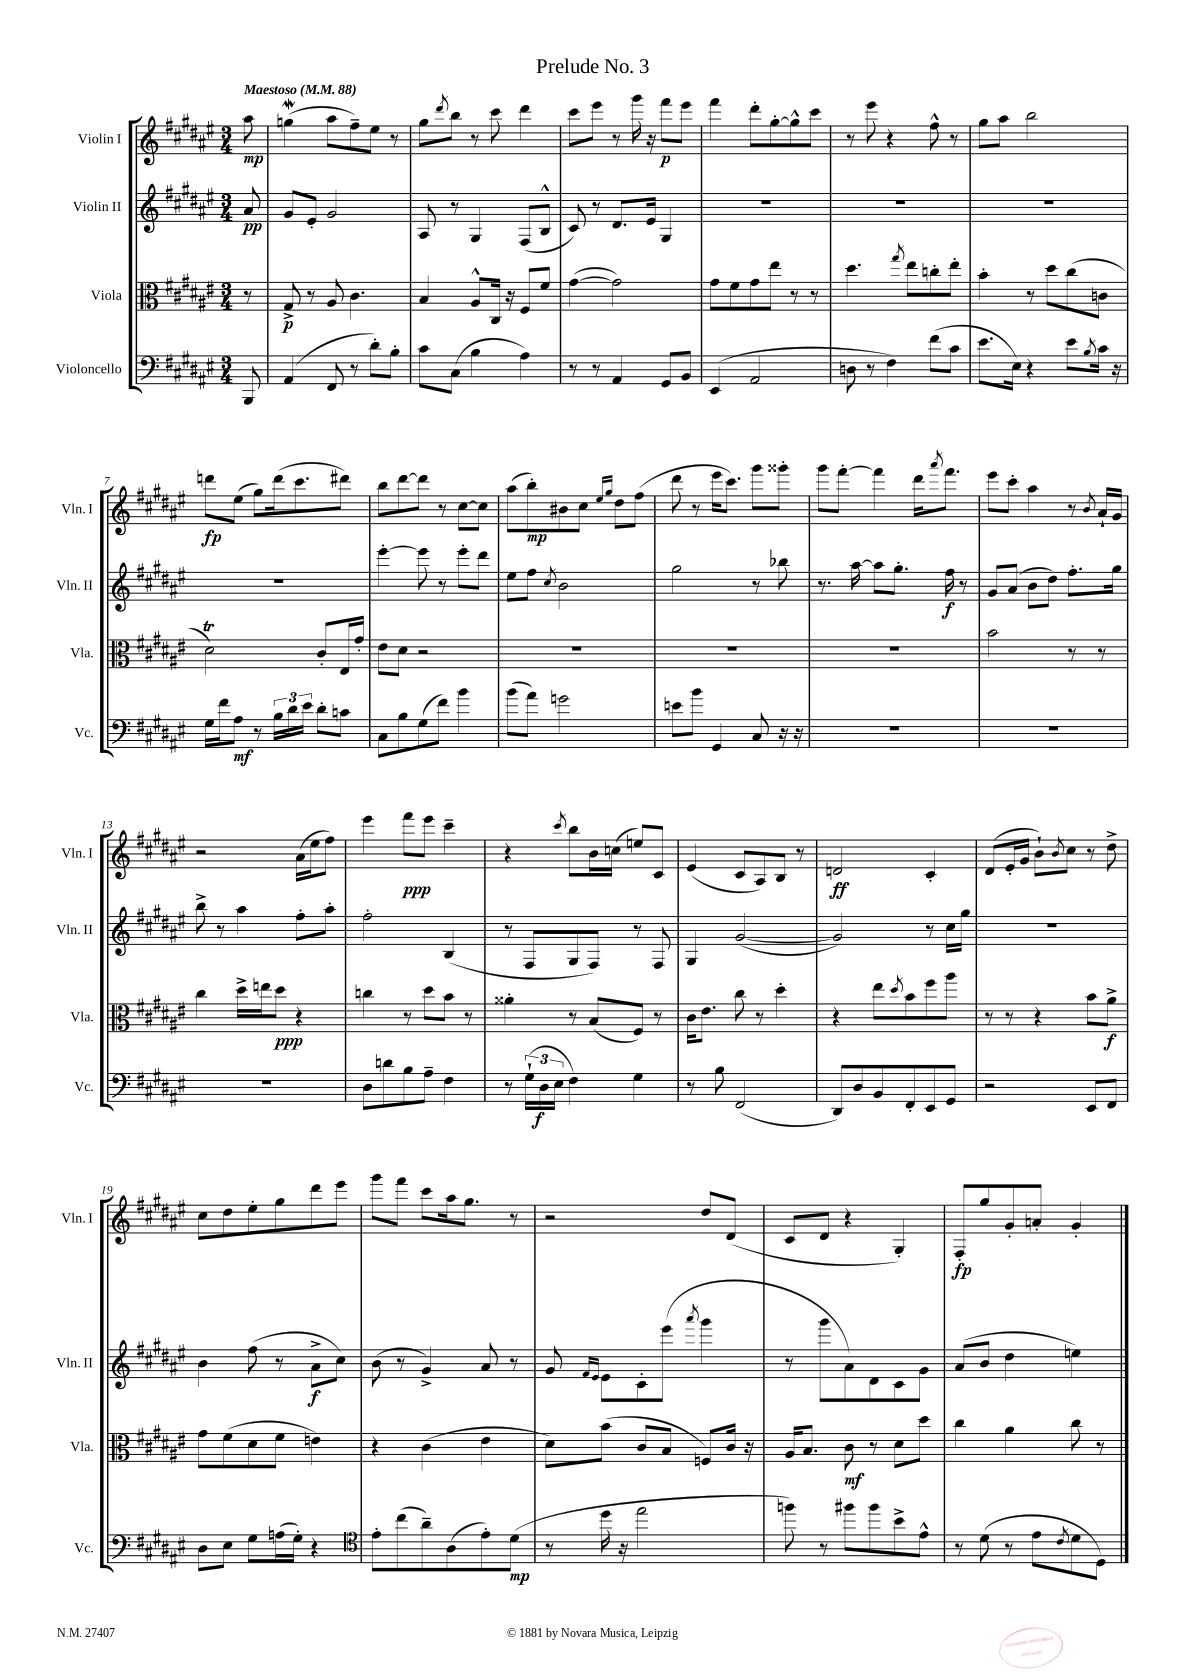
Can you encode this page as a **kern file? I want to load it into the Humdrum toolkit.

**kern	**kern	**kern	**kern
*staff4	*staff3	*staff2	*staff1
*clefF4	*clefC3	*clefG2	*clefG2
*k[f#c#g#d#a#e#]	*k[f#c#g#d#a#e#]	*k[f#c#g#d#a#e#]	*k[f#c#g#d#a#e#]
*M3/4	*M3/4	*M3/4	*M3/4
*MM88	*MM88	*MM88	*MM88
8BBB/	8r	8a#/	8aa#\
=	=	=	=
(4AA#/	8G#^/	8g#/L	(4gg\
.	8r	8e#'/J	.
8FF#/	8A#/	2g#/	8aa#\L
8r	4.c#\	.	8ff#~\)
8d#'\L)	.	.	8ee#\J
8B'\J	.	.	8r
=	=	=	=
8c#\L	4B/	8A#/	8gg#\L
.	.	.	8qddd#/
(8C#\J	.	8r	8bb\J
4B\	8A#^^/L	4G#/	8r
.	16C#/Jk	.	8ccc#\
.	16r	.	.
4A#\)	8F#/L	(8F#/L	4ddd#\
.	8f#/J	8B^^/J	.
=	=	=	=
8r	([4g#\	8c#/)	8ccc#\L
8r	.	8r	8eee#\J
4AA#/	2g#\])	8.d#/L	8r
.	.	.	16ggg#\
.	.	16e#/Jk	16r
8GG#/L	.	4G#/	8fff#\L
8BB/J	.	.	8eee#\J
=	=	=	=
(4EE#/	8g#\L	2.r	4fff#\
.	8f#\	.	.
2AA#/	8g#\	.	8ddd#'\L
.	8ee#\J	.	[8gg#'\
.	8r	.	8gg#^^\]
.	8r	.	8ccc#\J
=	=	=	=
8D\	4.dd#\	2.r	8r
8r	.	.	8eee#\
4F#\)	.	.	4r
.	8qgg#/	.	.
.	8ee#\L	.	.
(8f#\L	8cc'\	.	8ff#^^\
8c#\J	8ee#'\J	.	8r
=	=	=	=
8.e#\L	4b'\	2.r	8gg#\L
.	.	.	8aa#\J
16E#\Jk)	.	.	.
4r	8r	.	2bb\
.	8dd#\L	.	.
8e#\L	(8cc#\	.	.
8qB/	.	.	.
16c#\Jk	8c\J	.	.
16r	.	.	.
=	=	=	=
16G#\LL	2d#\)	2.r	8ddd\L
16f#\J	.	.	.
8A#\J	.	.	(8ee#\J
8r	.	.	8gg#\L)
24B\LL	.	.	(16ddd\k
24d#\	.	.	.
.	.	.	8.ccc#\
24e#\JJ	.	.	.
8d#'\L	8c#'/L	.	.
8c\J	16E#/L	.	8ddd#\J)
.	16g#'/JJ	.	.
=	=	=	=
8C#\L	8e#\L	[4eee#'\	8bb\L
8B\	8d#\J	.	[8ddd#\
(8G#\	2r	8eee#\]	8ddd#\]J
8f#\J)	.	8r	8r
4b\	.	8eee#'\L	[8cc#\L
.	.	8ddd#\J	8cc#\]J
=	=	=	=
(8b\L	2.r	8ee#\L	(8aa#\L
8a#\J)	.	8ff#\J	8bb'\)
.	.	8qcc#/	.
2g\	.	2b\	8b#\
.	.	.	8cc#\J
.	.	.	16qqee#/LL
.	.	.	16qqgg#/JJ
.	.	.	8dd#\L
.	.	.	(8ff#\J
=	=	=	=
8e\L	2.r	2gg#\	8ddd#\
8b\J	.	.	8r
4GG#/	.	.	16eee#\LK
.	.	.	8.ccc#\J)
8C#/	.	8r	8ggg#\L
16r	.	8bb-\	8ggg##'\J
16r	.	.	.
=	=	=	=
2.r	2.r	8.r	8ggg#\L
.	.	.	[8fff#'\J
.	.	[16aa#\	.
.	.	8aa#\]L	4fff#\]
.	.	8.gg#'\J	.
.	.	.	16ddd#\LK
.	.	.	8qaaa#/
.	.	16ff#\	8.fff#\J
.	.	8r	.
=	=	=	=
2.r	2b\	8g#/L	8eee#\L
.	.	(8a#/J	8ccc#'\J
.	.	8b\L	4aa#\
.	.	8dd#\J)	.
.	8r	8.ff#'\L	8r
.	.	.	8qb/
.	8r	.	16a#`/LL
.	.	16gg#\Jk	16g#/JJ
=	=	=	=
2.r	4cc#\	8bb^\	2r
.	.	8r	.
.	16dd#^\LL	4aa#\	.
.	16ee\J	.	.
.	8dd#\J	.	.
.	4r	8ff#'\L	(16a#\LL
.	.	.	16ee#\J
.	.	8aa#'\J	8ff#\J)
=	=	=	=
8D#\L	4cc\	2ff#'\	4eee#\
8d\	.	.	.
8B\	8r	.	8fff#\L
8A#~\J	8dd#\L	.	8eee#\J
4F#\	8b\J	(4B/	4ccc#~\
.	8r	.	.
=	=	=	=
8r	4a##'\	8r	4r
(24G#`\LL	.	8F#/L	.
24D#\	.	.	.
24E#\JJ	.	.	.
.	.	.	8qccc#/
4F#\)	8r	8G#/	8bb\L
.	(8B/L	8F#/J)	16b\L
.	.	.	(16cc\JJ
4G#\	8F#/J)	8r	8ee/L)
.	8r	8F#/	8c#/J
=	=	=	=
8r	16c#\LK	4G#/	(4e#/
.	8.e#\J	.	.
8B\	.	.	.
(2FF#/	8cc#\	([2g#/	8c#/L
.	8r	.	8A#/)
.	4dd#'\	.	8B/J
.	.	.	8r
=	=	=	=
8DD#/L)	4r	2g#/])	2d/
8D#/	.	.	.
8BB/	8ee#\L	.	.
.	8qdd#/	.	.
8FF#'/	8b\	.	.
8EE#/	8ff#\	8r	4c#'/
8GG#/J	8aa#\J	16cc#\LL	.
.	.	16gg#\JJ	.
=	=	=	=
2r	8r	2.r	(8d#/L
.	8r	.	16e#'/L
.	.	.	16g#/JJ
.	4r	.	8b`\L)
.	.	.	8qb/
.	.	.	8cc#\J
8EE#/L	8b\L	.	8r
8FF#/J	8a#^\J	.	8dd#^\
=	=	=	=
8D#\L	8g#\L	4b\	8cc#\L
8E#\J	(8f#\	.	8dd#\
8G#\L	8d#\	(8ff#\	8ee#'\
(16A\L	8f#\J	8r	8gg#\
16G#'\JJ)	.	.	.
4r	4e\)	8a#^\L	8ddd#\
.	.	8cc#\J)	8eee#\J
=	=	=	=
*clefC4	*	*	*
8e#'\L	4r	(8b\	8ggg#\L
(8cc#\	.	8r	8fff#\J
8a#~\)	(4c#\	4g#^/)	8ccc#\L
(8A#\	.	.	16aa#\k
.	.	.	8.gg#\J
8e#'\)	4e#\	8a#/	.
(8d#\J	.	8r	8r
=	=	=	=
8r	8d#\L)	8g#/	2r
.	.	16qqf#/LL	.
.	.	16qqe#/JJ	.
16dd#\	(8b\J	8e#\L	.
16r	.	.	.
2ee#\	8c#/L	8c#'\	.
.	8B/J	(8eee#\J	.
.	.	8qaaa#/	.
.	8F/L)	4ggg#\	8dd#/L
.	16c#/Jk	.	(8d#/J
.	16r	.	.
=	=	=	=
8ff\)	16A#/LK	8r	8c#/L
.	8.B/J	.	.
8r	.	8ggg#\L	8d#/J
8ff#\L	8c#\	8a#\)	4r
8ff#\	8r	8d#\	.
8b^\	8d#\L	8c#\	4G#'/)
8e#^^\J	8dd#\J	8g#\J	.
=	=	=	=
8r	4cc#\	(8a#/L	8F#'/L
(8d#\	.	8b/J	8gg#/
8r	4a#\	4dd#\	8g#'/
8e#\L	.	.	8a'/J
8qc#/	.	.	.
8d#\	8cc#\	4ee\)	4g#'/
8D#\J)	8r	.	.
==	==	==	==
*-	*-	*-	*-
